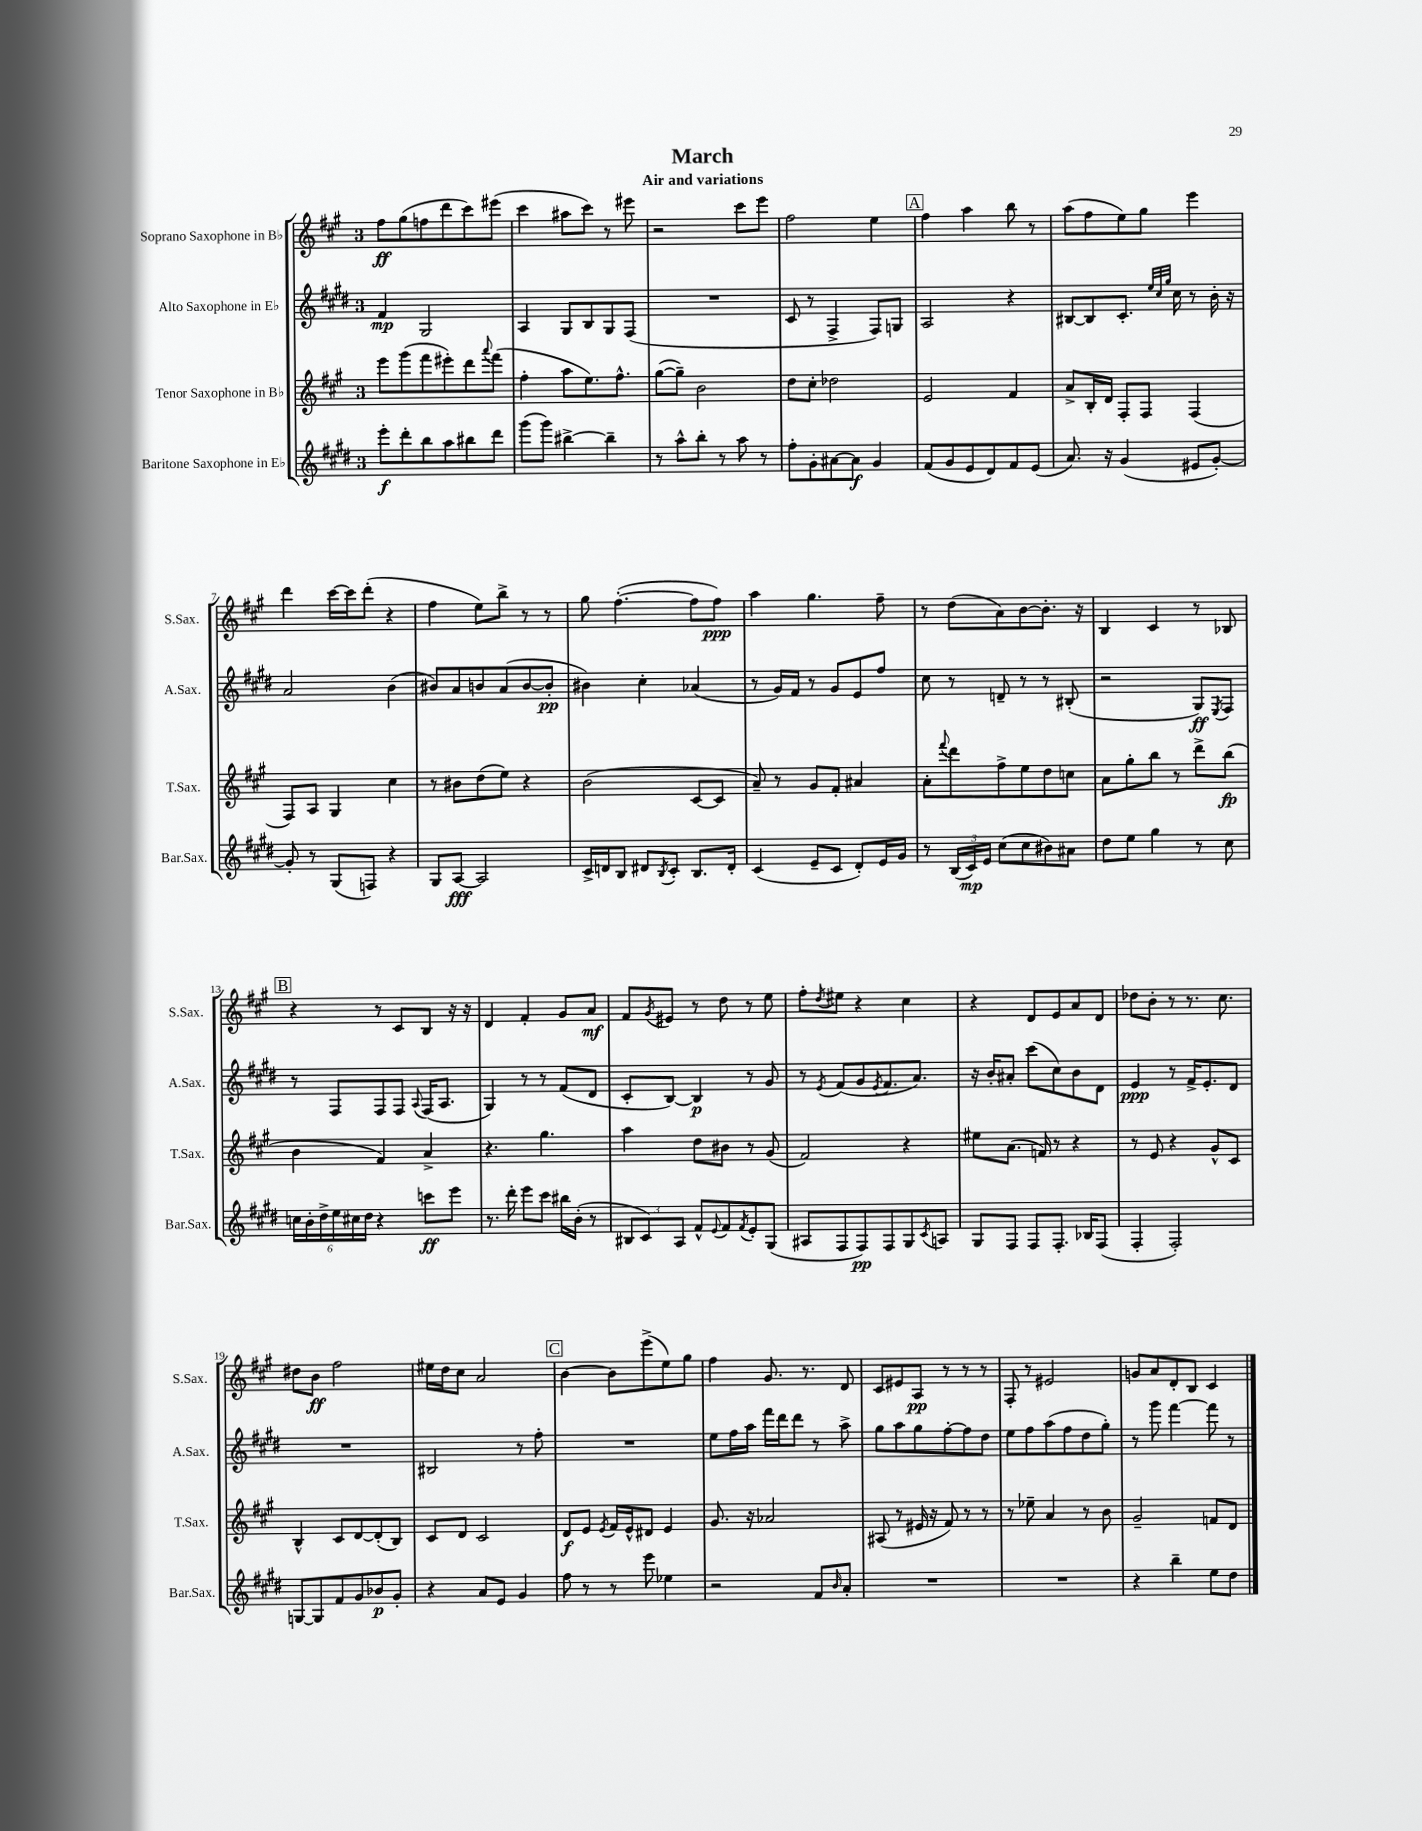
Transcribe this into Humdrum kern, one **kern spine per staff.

**kern	**kern	**kern	**kern
*staff4	*staff3	*staff2	*staff1
*clefG2	*clefG2	*clefG2	*clefG2
*k[f#c#g#d#]	*k[f#c#g#]	*k[f#c#g#d#]	*k[f#c#g#]
*M3/4	*M3/4	*M3/4	*M3/4
8eee'\L	8eee\L	4f#/	8ff#\L
8ddd#'\	(8ggg#\	.	(8gg#\
8bb\	8fff#\	2G#/	8ff\
8aa\	8eee#'\)	.	8ddd\
8bb#\	8ddd\	.	8ccc#\)
.	8qqaaa/	.	.
8ddd#\J	(8fff#\J	.	(8eee#\J
=	=	=	=
(8ggg#\L	4ff#'\	4A/	4ccc#\
8ggg#\J)	.	.	.
[4bb#^\	8aa\L	8G#/L	8aa#\L
.	8.ee\)	8B/	8ccc#\J)
4bb#~\]	.	8G#/	8r
.	8.ff#^^\J	.	.
.	.	(8F#/J	8eee#\
=	=	=	=
8r	([8gg#\L	2.r	2r
8aa^^\L	8gg#~\]J)	.	.
8bb'\J	2b\	.	.
8r	.	.	.
8aa\	.	.	8ccc#\L
8r	.	.	8eee\J
=	=	=	=
8ff#'\L	8dd\L	8c#/	2ff#\
8g#'\	8cc#'\J	8r	.
[8a#\	2dd-\	4F#^/	.
8a#\]J	.	.	.
4g#/	.	8F#/L)	4ee\
.	.	8G/J	.
=	=	=	=
(8f#/L	2e/	2A/	4ff#\
8g#/	.	.	.
8e/	.	.	4aa\
8d#/)	.	.	.
8f#/	4f#/	4r	8bb\
(8e/J	.	.	8r
=	=	=	=
8.a/)	8a^/L	[8B#/L	(8aa\L
.	16B'/L	8B#/]	8ff#\
16r	16d/JJ	.	.
(4g#/	8F#'/L	8.c#'/J	8ee\)
.	8F#/J	.	8gg#\J
.	.	32qqee/LLL	.
.	.	32qqcc#/	.
.	.	32qqgg#/JJJ	.
.	.	16cc#\	.
8e#/L	(4F#/	8r	4eee\
[8g#'/J)	.	16b'\	.
.	.	16r	.
=	=	=	=
8g#'/]	8F#/L)	2a/	4ddd\
8r	8A/J	.	.
(8G#/L	4G#/	.	[16ccc#\LL
.	.	.	16ccc#\]J
8F/J)	.	.	(8ddd'\J
4r	4cc#\	(4b\	4r
=	=	=	=
8G#/L	8r	8b#/L)	4ff#\
[8A/J	8b#\L	8a/	.
2A/]	(8dd\	8b/	8ee\L)
.	8ee\J)	(8a/	8bb^\J
.	4r	[8b/	8r
.	.	8b'/]J	8r
=	=	=	=
16c#^/LL	(2b\	4b#\)	8gg#\
16d/J	.	.	.
8B/J	.	.	([4.ff#'\
8d#/L	.	4cc#'\	.
8qB/	.	.	.
8c#'/J	.	.	.
8.B/L	[8c#/L	(4a-/	8ff#\]L
.	8c#/]J	.	8ff#\J)
16d#'/Jk	.	.	.
=	=	=	=
(4c#/	8a~/)	8r	4aa\
.	8r	16g#/LL)	.
.	.	16f#/JJ	.
8e~/L	8g#/L	8r	4.gg#\
8c#/J	8f#'/J	8g#/L	.
8d#'/L)	4a#/	8e/	.
16e/L	.	8ff#/J	8ff#~\
16g#/JJ	.	.	.
=	=	=	=
8r	8a'\L	8cc#\	8r
.	8qqfff#/	.	.
(24B/LL	8ddd\	8r	(8dd\L
24c#/)	.	.	.
24e/JJ	.	.	.
(8cc#\L	8ff#^\	8d~/	8a\)
8cc#\	8ee\	8r	[8b\
8b#\)	8dd\	8r	8.b'\]J
8a#\J	8cc\J	(8B#'/	.
.	.	.	16r
=	=	=	=
8dd#\L	8a\L	2r	4B/
8ee\J	8gg#'\	.	.
4gg#\	8bb\J	.	4c#/
.	8r	.	.
8r	8ddd^\L	8G#/L)	8r
.	.	8qE/	.
8cc#\	(8bb\J	8F#/J	8B-/
=	=	=	=
24cc\LL	4b\	8r	4r
24b'\	.	.	.
24dd#^\	.	.	.
24ee\	.	8F#/L	.
24cc#\	.	.	.
24dd#\JJ	.	.	.
4r	4f#/)	8F#/	8r
.	.	8F#/J	8c#/L
.	.	8qqA/	.
8ccc\L	4a^/	(16F#/LK	8B/J
.	.	8.A/J	.
8eee\J	.	.	16r
.	.	.	16r
=	=	=	=
8.r	4.r	4G#/)	4d/
16ddd#'\	.	.	.
8eee\L	.	8r	4f#'/
8ccc#\J	4.gg#\	8r	.
16bb#\LL	.	(8f#/L	8g#/L
(16b'\JJ	.	.	.
8r	.	8d#/J	8a/J
=	=	=	=
12B#/L	4aa\	8c#'/L	8f#/L
12c#/)	.	.	.
.	.	.	8qg#/
.	.	[8B/J)	8e#/J
12A/J	.	.	.
8f#^^/L	8dd\L	4B/]	8r
8qqe/	.	.	.
8f#/	8b#\J	.	8dd\
8qf#/	.	.	.
8e'/	8r	8r	8r
(8G#/J	(8g#/	8g#/	8ee\
=	=	=	=
8A#/L	2f#/)	8r	8ff#'\L
.	.	8qe/	8qdd/
8F#/	.	(8f#/L	8ee#\J
8F#/)	.	8g#/	4r
.	.	8qe/	.
8F#/	.	8.f#/	.
8G#/	4r	.	4cc#\
.	.	8.a/J)	.
8qc#/	.	.	.
8A/J	.	.	.
=	=	=	=
8G#/L	8ee#\L	16r	4r
.	.	16b'/LK	.
8F#/J	(8.a\J	8a#'/J	.
8F#/L	.	(8ccc#\L	8d/L
.	16f/)	.	.
8.F#'/J	8r	8cc#\)	8e/
.	4r	8b\	8a/
16B-/LK	.	.	.
(8F#/J	.	8d#\J	8d/J
=	=	=	=
4F#'/	8r	4e/	8dd-\L
.	8e/	.	8b'\J
2F#'/)	4r	8r	8r
.	.	16f#^/LK	8.r
.	.	8.e'/	.
.	8g#^^/L	.	.
.	.	.	8.cc#\
.	8c#/J	8d#/J	.
=	=	=	=
[8G/L	4B^^/	2.r	8dd#\L
8G/]	.	.	8b\J
8f#/	8c#/L	.	2ff#\
8g#/	[8d/	.	.
8b-/	(8d'/]	.	.
8g#'/J	8B/J)	.	.
=	=	=	=
4r	8c#/L	2B#/	16ee#\LL
.	.	.	16dd\J
.	8d/J	.	8cc#\J
8a/L	2c#/	.	2a/
8e/J	.	.	.
4g#/	.	8r	.
.	.	8ff#'\	.
=	=	=	=
8ff#\	8d/L	2.r	[4b\
8r	8e/J	.	.
.	8qe/	.	.
8r	16f#/LL	.	8b\]L
.	16e^^/J	.	.
8eee\	8d#/J	.	(8eee^\
4ee-\	4e/	.	8ee\)
.	.	.	8gg#\J
=	=	=	=
2r	8.g#/	8ee\L	4ff#\
.	.	16ff#\L	.
.	16r	16aa\JJ	.
.	2a-/	16fff#\LL	8.g#/
.	.	16ddd#\J	.
.	.	8ddd#\J	.
.	.	.	8.r
8f#/L	.	8r	.
16qqb/	.	.	.
8a'/J	.	8aa^\	8d/
=	=	=	=
2.r	(8A#/	8gg#\L	8c#/L
.	8r	8aa\	8e#/
.	16e#/	8gg#\	8A/J
.	16r	.	.
.	8f#/)	[8ff#'\	8r
.	8r	8ff#\]	8r
.	8r	8dd#\J	8r
=	=	=	=
2.r	8r	8ee\L	8F#'/
.	8ee-~\	8ff#\	8r
.	4a/	(8aa\	2e#/
.	.	8ff#\	.
.	8r	8dd#\	.
.	8b\	8gg#'\J)	.
=	=	=	=
4r	2g#~/	8r	8g/L
.	.	8ggg#\	8a/
4bb~\	.	[4fff#\	8d'/
.	.	.	8B/J
8ee\L	8f/L	8fff#\]	4c#/
8dd#\J	8d/J	8r	.
==	==	==	==
*-	*-	*-	*-
